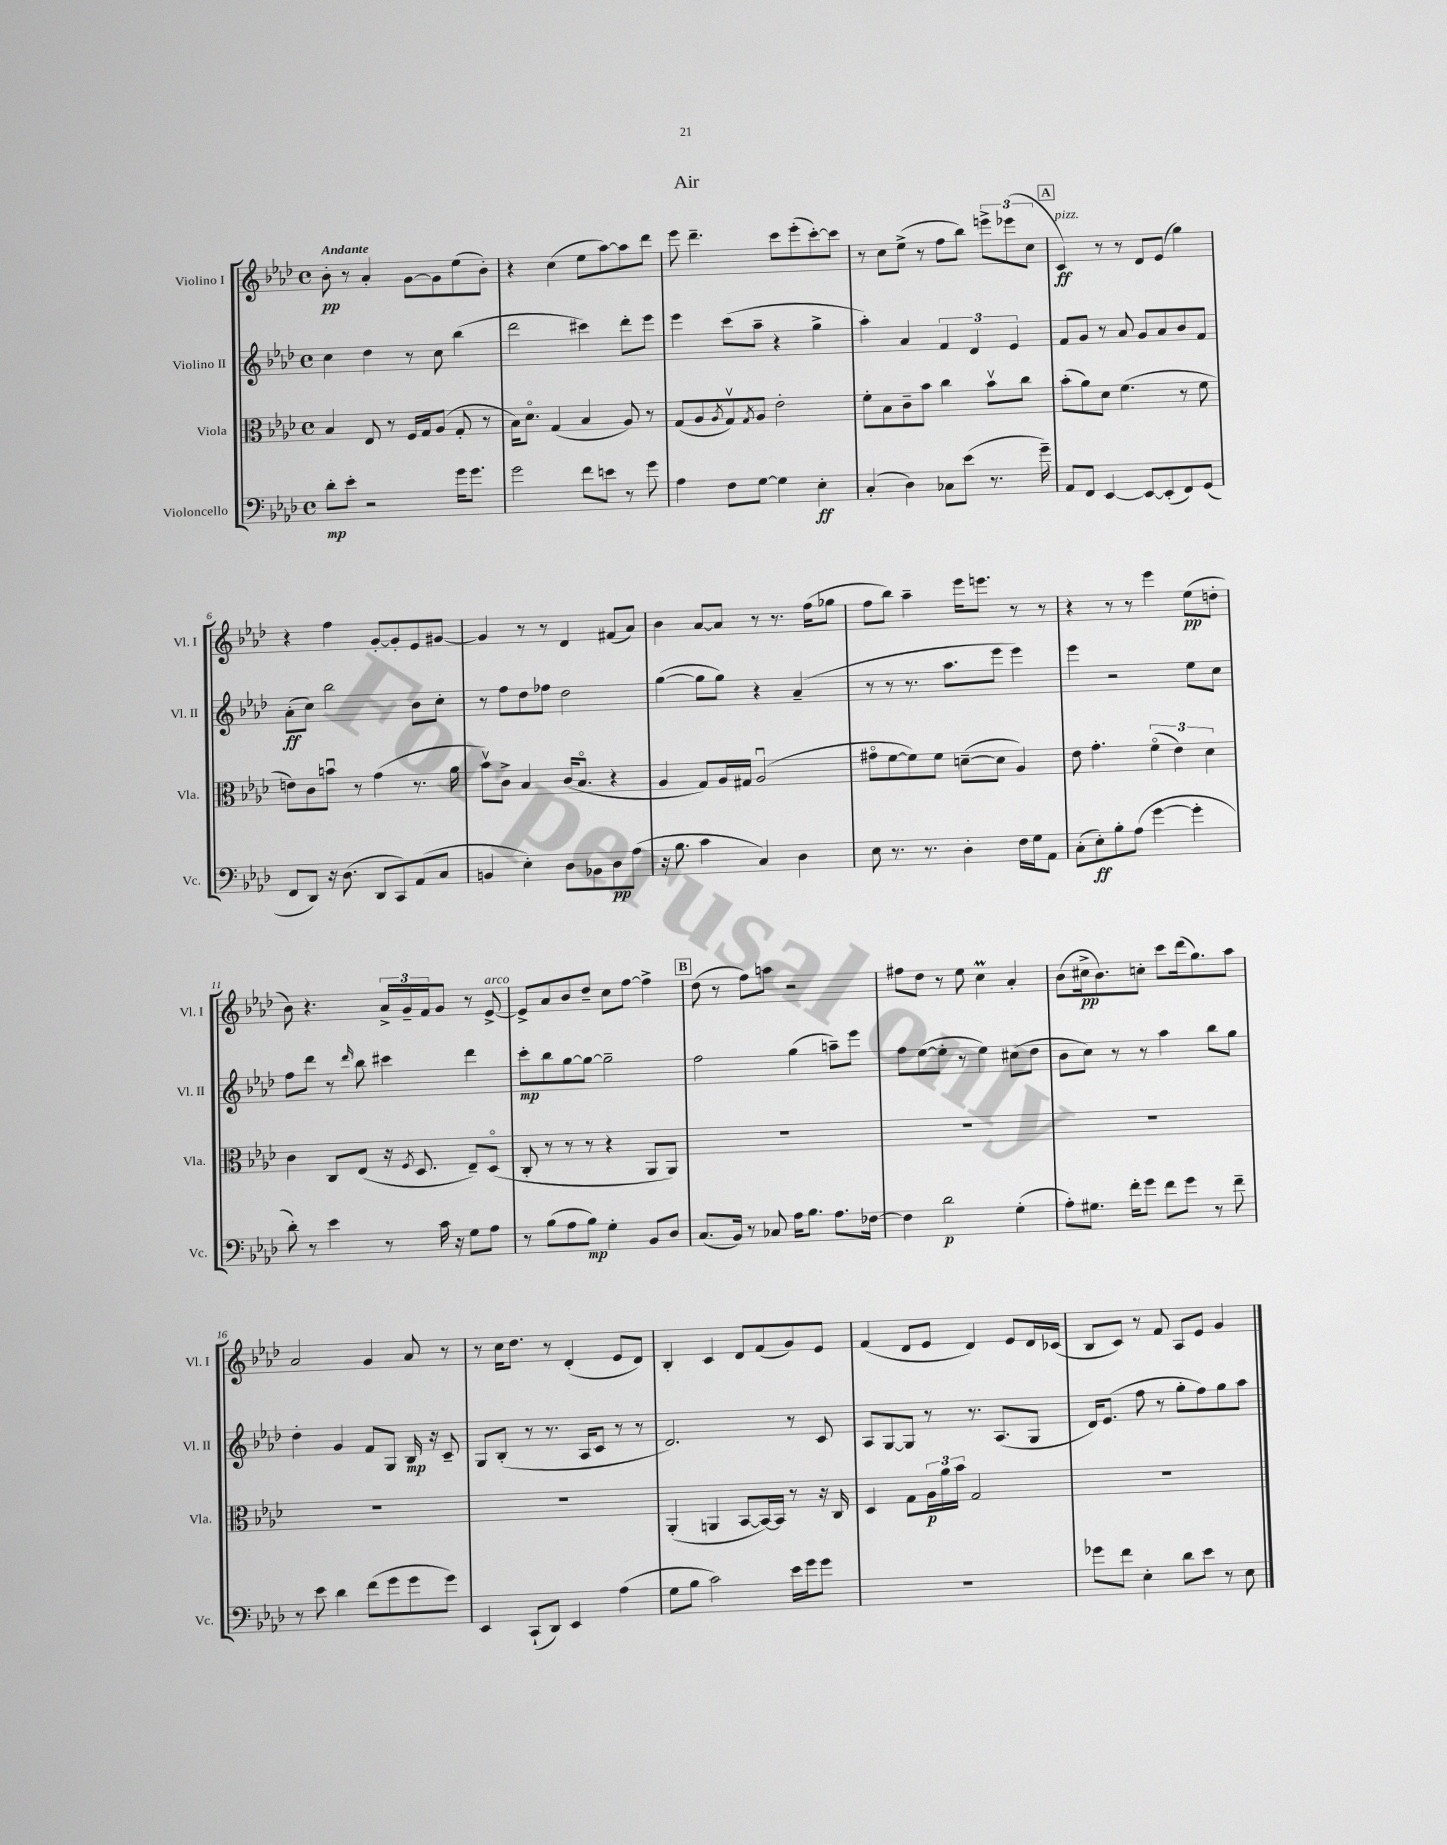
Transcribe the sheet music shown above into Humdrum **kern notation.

**kern	**kern	**kern	**kern
*staff4	*staff3	*staff2	*staff1
*clefF4	*clefC3	*clefG2	*clefG2
*k[b-e-a-d-]	*k[b-e-a-d-]	*k[b-e-a-d-]	*k[b-e-a-d-]
*M4/4	*M4/4	*M4/4	*M4/4
*met(c)	*met(c)	*met(c)	*met(c)
8d-'	4B-	4cc	8b-'
8e-'	.	.	8r
2r	8E-	4dd-	4a-'
.	8r	.	.
.	16F	8r	[8g
.	16G	.	.
.	(8A-	8cc	8g]
16g	8G'	(4bb-	(8ee-
8.g	.	.	.
.	8r	.	8b-')
=	=	=	=
2g	16B-)	2ddd-	4r
.	8.d-o	.	.
.	(4G	.	(4cc
8f	4B-	4ccc#)	8ee-
8e	.	.	[8aa-)
8r	8A-)	8ddd-'	8aa-]
8g	8r	8eee-	8ddd-
=	=	=	=
4A-	(8G	4eee-	8eee-
.	8A-	.	4.ddd-~
.	8qA-	.	.
8F	8Gv)	(8ccc	.
.	8qG	.	.
[8G	8A-	8aa-~	.
4G]	2e-'	4r	8ccc
.	.	.	(8eee-'
4E-'	.	4gg^	[8ccc')
.	.	.	8ccc]
=	=	=	=
(4C'	8f'	4aa-')	8r
.	8B-	.	8cc
4D-)	8c~	4a-	(8ee-^
.	8b-	.	8r
8C-	4cc	6f	8ff
(8e-	.	.	8bb-)
.	.	6d-	.
8.r	8b-v	.	12eee^
.	.	6e-	(12eee-
.	8cc	.	.
.	.	.	12cc
16g~)	.	.	.
=	=	=	=
8AA-	(8b-'	8f	4c)
8FF	8a-)	8g	.
[4EE-	8d-	8r	8r
.	(4.f	8a-	8r
8EE-_	.	8g	8d-
(8EE-']	.	8a-	(8e-
8FF)	8r	8b-	4gg)
(8GG	8f	8f	.
=	=	=	=
8FF	8e)	(8a-'	4r
8DD-)	8c	8cc)	.
16r	8bu	2bb-	4ff
(8.D-	.	.	.
.	8r	.	.
8DD-	(4g	.	[8g'
8CC)	.	.	8g']
(8AA-	8.r	8b-	8e-
8C	.	8cc'	[8g#
.	16a-	.	.
=	=	=	=
4BB	8b-v)	8r	4g#]
.	8c^	8ff	.
4E-')	4B-	8dd-	8r
.	.	8ff-	8r
8D-	(16c	2dd-	4d-
.	8.B-o	.	.
8BB-	.	.	.
8D-	4r	.	(8f#
(8A-	.	.	8a-)
=	=	=	=
16r	4A-	([4gg	4b-
8.B-	.	.	.
4c	8G)	8gg]	[8a-
.	16A-	8gg)	8a-]
.	16G#	.	.
4C)	(2A-u	4r	8r
.	.	.	8.r
4D-	.	(4a-~	.
.	.	.	(16ff
.	.	.	8gg-
=	=	=	=
8E-	8g#o	8r	8ff
8.r	[8f	8r	8bb-)
.	8f])	8.r	4aa-~
8.r	.	.	.
.	8f	.	.
.	.	8.aa-	.
4D-'	([8d~	.	16eee-
.	.	.	8.eee
.	8d]	8eee-	.
16F	4A-)	4eee-)	8r
16G	.	.	.
8AA-	.	.	8r
=	=	=	=
(8C'	8e-	4eee-	4r
8E-')	4.g'	.	.
8B-'	.	2r	8r
(8A-	.	.	8r
[4g	(6fo	.	4eee-
.	6e-)	.	.
4g']	.	8ee-	(8ee-
.	6d-	.	.
.	.	8cc	8dd'
=	=	=	=
8d-')	4c	8ff	8b-)
8r	.	8ddd-	4.r
4e-	8C	8r	.
.	.	16qqddd-	.
.	(8E-	8bb-	.
8r	16r	4ccc#	24a-^
.	.	.	24g~
.	8qF	.	.
.	8.D-	.	.
.	.	.	24f
16c	.	.	8g
16r	.	.	.
8G	8E-~)	4ddd-	8r
8A-	(8D-o	.	[8e-^
=	=	=	=
8r	8C'	8ccc'	8e-^]
(8B-	8r	8bb-	8a-
8A-	8r	[8gg	8b-
8B-)	8r	8gg_	8dd-~
4G'	4r	2gg~]	8cc
.	.	.	[8ff
8BB-	8AA-	.	4ff^]
8D-	8AA-)	.	.
=	=	=	=
(8.C	1r	2ff	(8dd-
.	.	.	8r
16BB-)	.	.	.
8r	.	.	8ff)
8C-	.	.	8aa
16A-	.	(4gg	2r
8.B-	.	.	.
8.A-	.	8aa~)	.
.	.	8eee-	.
[16F-	.	.	.
=	=	=	=
4F-]	1r	8ff	8ff#
.	.	([8ee-	8dd-
2d-	.	8ee-']	8r
.	.	8r	8ee-
.	.	4ee-)	4cc
(4G'	.	(8cc#	4a-'
.	.	8dd-	.
=	=	=	=
8A-')	1r	8b-	(8b-
8.G#	.	8cc)	16cc#^
.	.	.	8.b-)
.	.	8r	.
16f'	.	.	.
8g	.	8r	8cc'
8f	.	4aa-	8ccc
8g	.	.	(16ddd-
.	.	.	8.gg)
8r	.	8bb-	.
8f~	.	8gg	8aa-
=	=	=	=
8r	1r	4dd-'	2a-
8e-	.	.	.
4d-	.	4g	.
(8f	.	8f	4g
8g	.	8G	.
8g	.	16B-	8a-
.	.	16r	.
8g)	.	8c~	8r
=	=	=	=
4EE-	1r	8G	8r
.	.	(8B-'	16cc
.	.	.	8.dd-
(8CC`	.	8r	.
8DD-)	.	8.r	8r
4EE-	.	.	(4d-'
.	.	16A-	.
.	.	8c	.
(4A-	.	8r	8e-
.	.	8r	8d-)
=	=	=	=
8G	(4AA-'	2.d-)	4B-'
8B-	.	.	.
2c)	4AA	.	4c
.	[8BB-	.	8d-
.	16BB-_)	.	(8f
.	16BB-]	.	.
16e-	8r	8r	8g)
16g	.	.	.
8g	16r	8c	8e-
.	16C	.	.
=	=	=	=
1r	4D-	8A-	(4f
.	.	[8G	.
.	8G	8G]	8d-
.	24A-	8r	8e-
.	24a-	.	.
.	24b-	.	.
.	2G	8.r	4d-)
.	.	(8.A-	.
.	.	.	8e-
.	.	8G	16d-
.	.	.	(16c-
=	=	=	=
8g-	1r	16d-)	8B-
.	.	(8.e-	.
8f	.	.	8c)
4E-'	.	8ff	8r
.	.	8r	8f
8d-	.	8gg'	8A-
8e-	.	8ff)	8e-
8r	.	8gg	4g
8E-	.	8aa-	.
==	==	==	==
*-	*-	*-	*-
